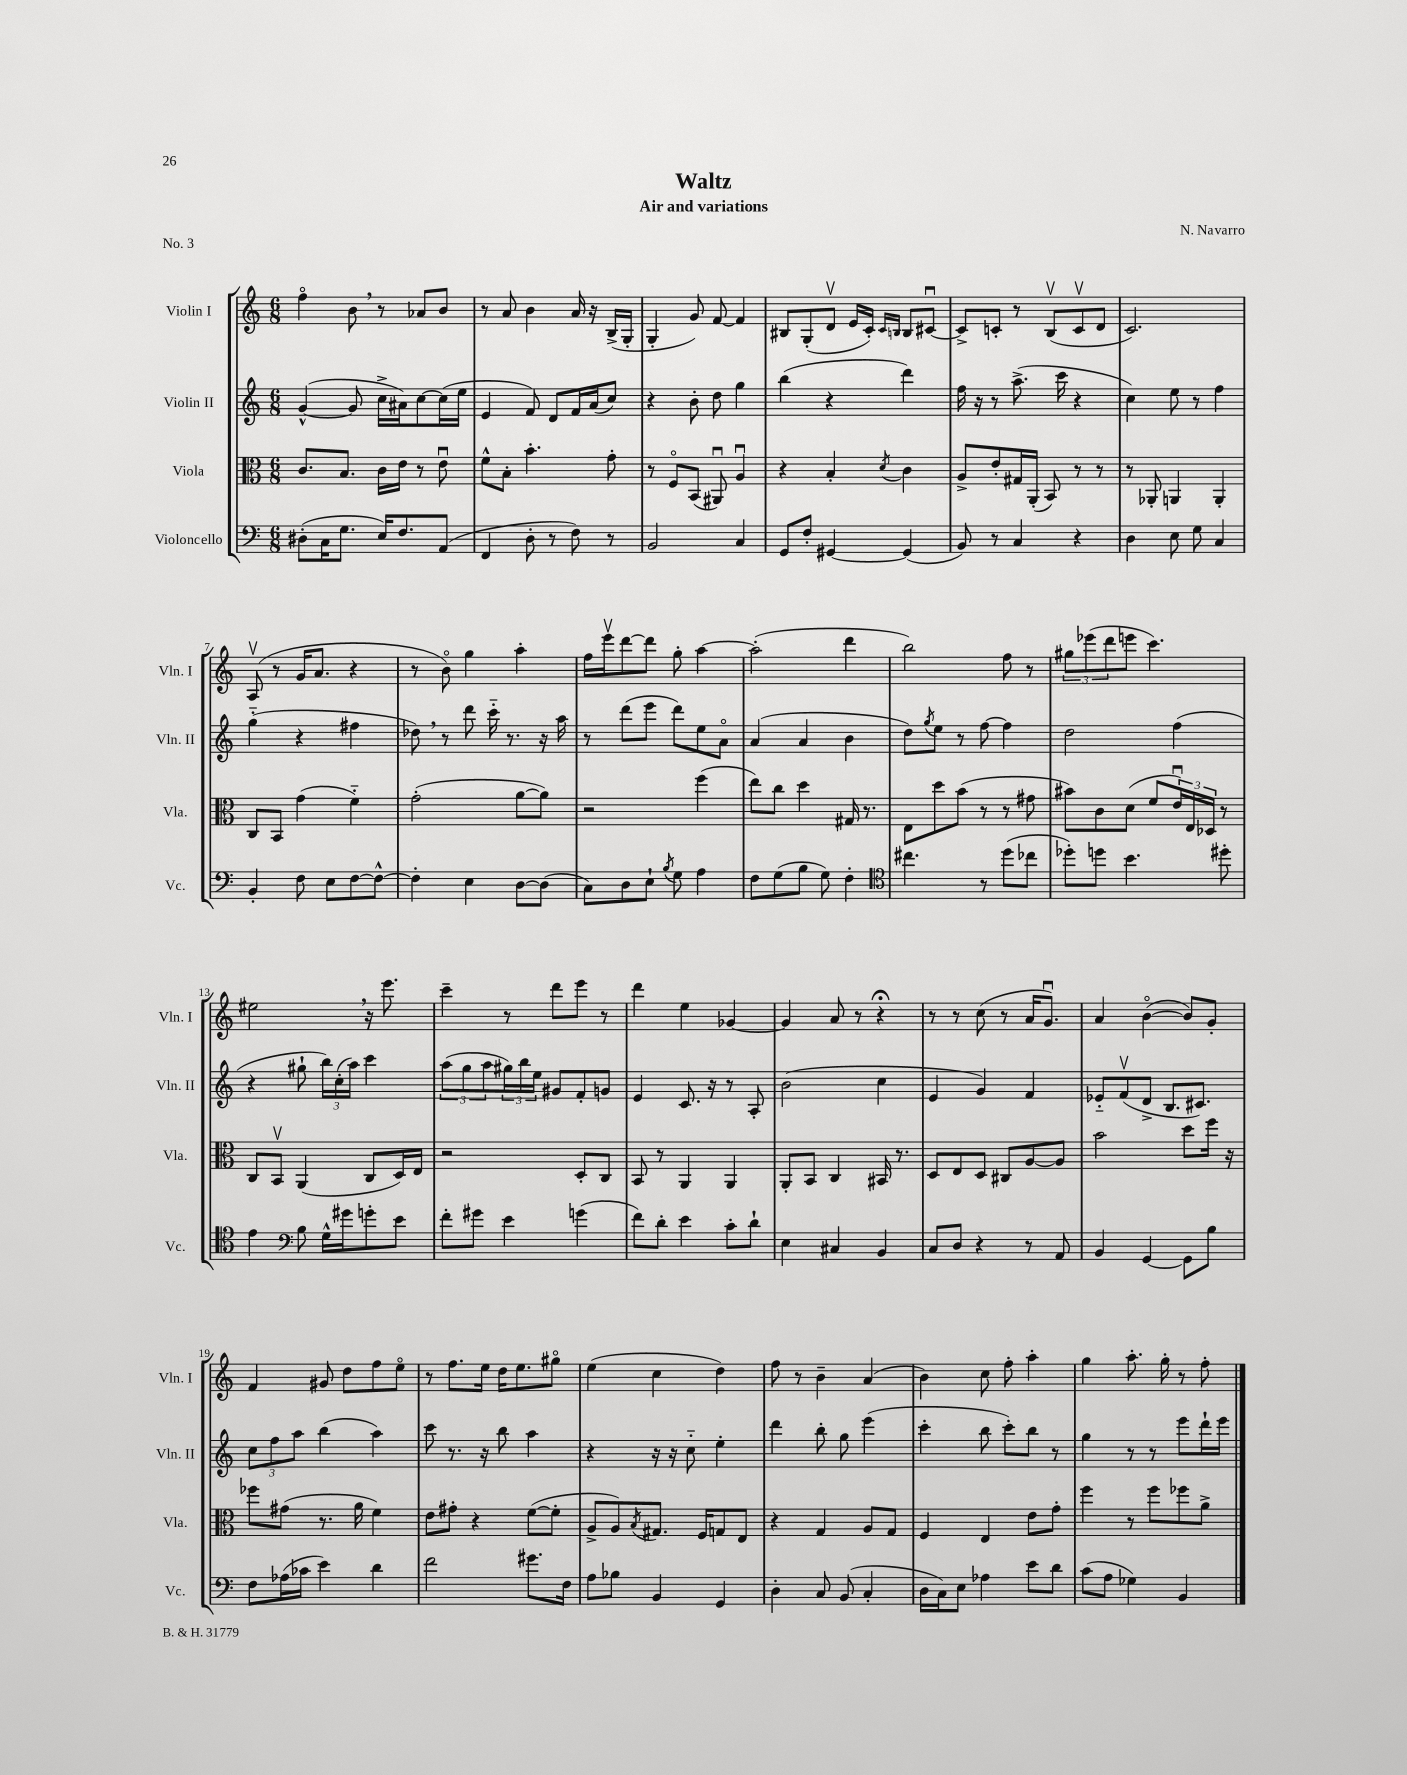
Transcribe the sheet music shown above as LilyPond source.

\header { title = "Waltz" composer = "N. Navarro" subtitle = "Air and variations" piece = "No. 3" }
<<
\new StaffGroup <<
\new Staff = "s0" \with { instrumentName = "Violin I" shortInstrumentName = "Vln. I" } {
    \clef treble \key c \major \numericTimeSignature \time 6/8
    f''4\flageolet b'8 \breathe r8 aes'8 b'8 |
    r8 a'8 b'4 a'16 r16 b16->( g16-. |
    g4-. g'8) f'8~ f'4 |
    bis8 g8-.( d'8\upbow e'16 c'16-.) \grace { c'16 b16 } b8 cis'8~\downbow |
    cis'8-> c'8-. r8 b8\upbow( c'8\upbow d'8 |
    c'2.) |
    a8\upbow( r8 g'16 a'8. r4 |
    r8 b'8\flageolet) g''4 a''4-. |
    f''16 e'''16\upbow d'''8~ d'''8 g''8-. a''4~ |
    a''2-.( d'''4 |
    b''2) f''8 r8 |
    \tuplet 3/2 { gis''8 ees'''8( d'''8 } e'''8 c'''4.) |
    eis''2 \breathe r16 e'''8. |
    c'''4-- r8 d'''8 e'''8 r8 |
    d'''4 e''4 ges'4~ |
    ges'4 a'8 r8 r4\fermata |
    r8 r8 c''8( r8 a'16 g'8.\downbow) |
    a'4 b'4~\flageolet( b'8) g'8-. |
    f'4 gis'8 d''8 f''8 e''8\flageolet |
    r8 f''8. e''16 d''16 e''8. gis''8\flageolet |
    e''4( c''4 d''4) |
    f''8 r8 b'4-- a'4( |
    b'4) c''8 f''8-. a''4-. |
    g''4 a''8.-. g''16-. r8 f''8-. \bar "|." |
}
\new Staff = "s1" \with { instrumentName = "Violin II" shortInstrumentName = "Vln. II" } {
    \clef treble \key c \major \numericTimeSignature \time 6/8
    g'4~-^( g'8 c''16-> ais'16) c''8~ c''16( e''16 |
    e'4 f'8) d'8 f'16 a'16( c''8) |
    r4 b'8-. d''8 g''4 |
    b''4( r4 d'''4) |
    f''16 r16 r8 a''8.->( c'''16 r4 |
    c''4) e''8 r8 f''4 |
    g''4-_( r4 fis''4 |
    des''8) \breathe r8 d'''8 c'''16-_ r8. r16 a''16 |
    r8 d'''8( e'''8 d'''8) e''8 a'8\flageolet |
    a'4( a'4 b'4 |
    d''8) \acciaccatura { g''8 } e''8 r8 f''8~ f''4 |
    d''2 f''4( |
    r4 gis''8-! \tuplet 3/2 { b''16) c''16-.( a''16) } c'''4 |
    \tuplet 3/2 { a''8( g''8 a''8 } \tuplet 3/2 { gis''16) b''16 e''16 } gis'8 f'8-. g'8 |
    e'4 c'8. r16 r8 a8-. |
    b'2( c''4 |
    e'4 g'4) f'4 |
    ees'8-_ f'8\upbow( d'8-> b8. cis'8.) |
    \tuplet 3/2 { c''8 f''8 a''8 } b''4( a''4) |
    c'''8 r8. r16 b''8 a''4 |
    r4 r16 r16 c''8-_ e''4-. |
    d'''4 b''8-. g''8 e'''4( |
    c'''4-. b''8 c'''8-.) b''8 r8 |
    g''4 r8 r8 e'''8 d'''16-! e'''16 \bar "|." |
}
\new Staff = "s2" \with { instrumentName = "Viola" shortInstrumentName = "Vla." } {
    \clef alto \key c \major \numericTimeSignature \time 6/8
    c'8. b8. c'16 e'16 r8 e'8\downbow |
    f'8-^ b8-. b'4.-. g'8-. |
    r8 f8\flageolet b,8( ais,8\downbow) a4\downbow |
    r4 b4-. \acciaccatura { d'8 } c'4 |
    a8-> e'8-. gis16 a,16-.( b,8) r8 r8 |
    r8 aes,8-. a,4 a,4-. |
    c8 b,8 g'4( f'4-_) |
    g'2-.( a'8~ a'8) |
    r2 f''4( |
    e''8) c''8 d''4 gis16 r8. |
    e8 d''8 b'8( r8 r8 gis'8 |
    bis'8) c'8 d'8( f'8 \tuplet 3/2 { e'16\downbow) e16 des16 } r8 |
    c8 b,8\upbow a,4( c8 d16) e16 |
    r2 d8-. c8 |
    b,8 r8 a,4 a,4 |
    a,8-. b,8 c4 bis,16 r8. |
    d8 e8 d8 cis8 a8~ a8 |
    b'2 d''8 f''16 r16 |
    fes''8 gis'8( r8. a'16 f'4) |
    e'8 gis'8-. r4 f'8~( f'8-. |
    a8-> a8) \acciaccatura { b8 } gis8. f16 g8 e8 |
    r4 g4 a8 g8 |
    f4 e4 e'8 g'8-. |
    f''4 r8 f''8 fes''8 a'8-> \bar "|." |
}
\new Staff = "s3" \with { instrumentName = "Violoncello" shortInstrumentName = "Vc." } {
    \clef bass \key c \major \numericTimeSignature \time 6/8
    dis8-.( c16 g8. e16) f8. a,8( |
    f,4 d8-. r8 f8) r8 |
    b,2 c4 |
    g,8 f8-. gis,4~ gis,4( |
    b,8) r8 c4 r4 |
    d4 e8 g8 c4 |
    b,4-. f8 e8 f8~ f8~-^ |
    f4-. e4 d8~ d8( |
    c8) d8 e8-! \acciaccatura { b8 } g8 a4 |
    f8 g8( b8 g8) f4-. |
    \clef tenor cis''4. r8 d''8( ces''8 |
    des''8-.) d''8 b'4. dis''8-. |
    e'4 \clef bass b8 g16-^ gis'16 g'8-. e'8 |
    f'8-. gis'8 e'4 g'4( |
    f'8) d'8-. e'4 c'8-. d'8-! |
    e4 cis4 b,4 |
    c8 d8 r4 r8 a,8 |
    b,4 g,4~ g,8 b8 |
    f8 aes16( ces'16 e'4) d'4 |
    f'2 gis'8. f16 |
    a8 bes8 b,4 g,4 |
    d4-. c8 b,8( c4-. |
    d16 c16) e8 aes4 e'8 d'8 |
    c'8( a8 ges4) b,4 \bar "|." |
}
>>
>>
